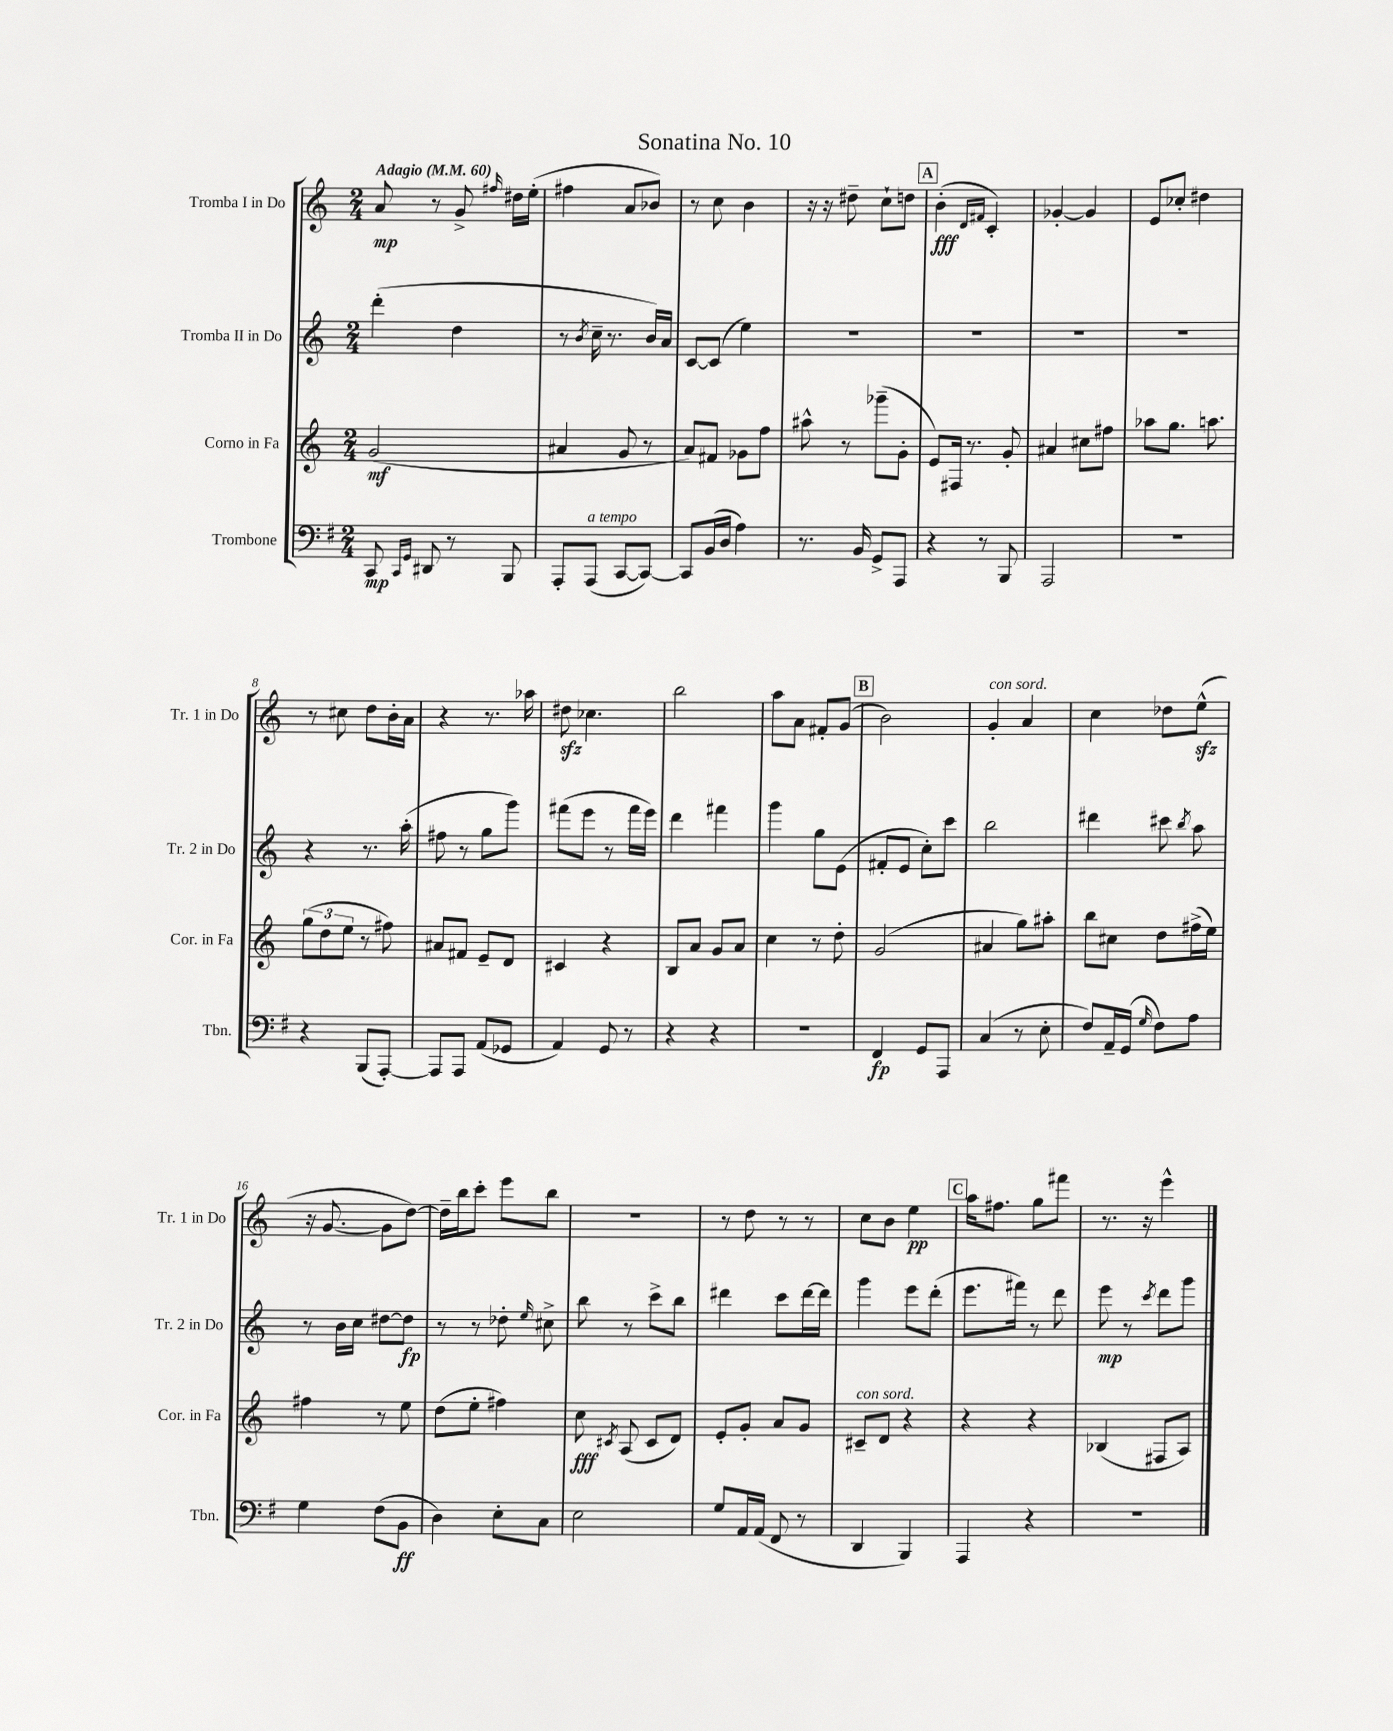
\header { title = "Sonatina No. 10" }
<<
\new StaffGroup <<
\new Staff = "s0" \with { instrumentName = "Tromba I in Do" shortInstrumentName = "Tr. 1 in Do" } {
    \clef treble \key c \major \numericTimeSignature \time 2/4 \tempo "Adagio" 4 = 60
    \autoBeamOff a'8\mp r8 g'8-> \grace { fis''16 } dis''16[ e''16]-.( |
    fis''4 a'8[ bes'8]) |
    r8 c''8 b'4 |
    r16 r16 dis''8-- c''8[-! d''8] |
    \mark \markup { \box "A" } b'4-.\fff( \grace { d'16[ fis'16] } c'4-.) |
    ges'4~-. ges'4 |
    e'8[ ces''8]-. dis''4 |
    r8 cis''8 d''8[ b'16-. a'16] |
    r4 r8. aes''16 |
    dis''8\sfz ces''4. |
    b''2 |
    a''8[ a'8] fis'8[-. g'8]( |
    \mark \markup { \box "B" } b'2) |
    g'4-.^\markup { \italic "con sord." } a'4 |
    c''4 des''8[ e''8]-^\sfz( |
    r16 g'8.~ g'8[ d''8]~) |
    d''16[-- b''16 c'''8]-. e'''8[ b''8] |
    r2 |
    r8 d''8 r8 r8 |
    c''8[ b'8] e''4\pp |
    \mark \markup { \box "C" } a''16[ fis''8.] g''8[ fis'''8] |
    r8. r16 e'''4-^ \bar "|." |
}
\new Staff = "s1" \with { instrumentName = "Tromba II in Do" shortInstrumentName = "Tr. 2 in Do" } {
    \clef treble \key c \major \numericTimeSignature \time 2/4
    \autoBeamOff d'''4-.( d''4 |
    r8 \acciaccatura { b'8 } c''16-- r8. b'16[) a'16] |
    c'8[~ c'8]( e''4) |
    R2 |
    \mark \markup { \box "A" } R2 |
    R2 |
    R2 |
    r4 r8. a''16-.( |
    fis''8 r8 g''8[ g'''8]) |
    fis'''8[( e'''8] r8 fis'''16[ e'''16]) |
    d'''4 fis'''4 |
    g'''4 g''8[ e'8]( |
    \mark \markup { \box "B" } fis'8[-. e'8] c''8[-.) c'''8] |
    b''2 |
    dis'''4 cis'''8 \acciaccatura { b''8 } a''8 |
    r8 b'16[ c''16] dis''8[~ dis''8]\fp |
    r8 r8 des''8-. \grace { e''16 } cis''8-> |
    b''8 r8 c'''8[-> b''8] |
    dis'''4 c'''8[ dis'''16~ dis'''16] |
    g'''4 e'''8[ d'''8]-.( |
    \mark \markup { \box "C" } e'''8.[ fis'''16]) r8 d'''8 |
    e'''8\mp r8 \acciaccatura { c'''8 } d'''8[ g'''8] \bar "|." |
}
\new Staff = "s2" \with { instrumentName = "Corno in Fa" shortInstrumentName = "Cor. in Fa" } {
    \clef treble \key c \major \numericTimeSignature \time 2/4
    \autoBeamOff g'2\mf( |
    ais'4 g'8 r8 |
    a'8[) fis'8] ges'8[ f''8] |
    ais''8-^ r8 ges'''8[--( g'8]-. |
    \mark \markup { \box "A" } e'8[) fis16] r8. g'8-. |
    ais'4 cis''8[ fis''8] |
    aes''8[ g''8.] a''8. |
    \tuplet 3/2 { g''8[( d''8 e''8] } r8 fis''8) |
    ais'8[ fis'8] e'8[-- d'8] |
    cis'4 r4 |
    b8[ a'8] g'8[ a'8] |
    c''4 r8 d''8-. |
    \mark \markup { \box "B" } g'2( |
    ais'4 g''8[) ais''8]-. |
    b''8[ cis''8] d''8[ fis''16->( e''16]) |
    fis''4 r8 e''8 |
    d''8[( e''8]-. fis''4) |
    c''8\fff \acciaccatura { cis'8 } a8( cis'8[ d'8]) |
    e'8[-. g'8]-. a'8[ g'8] |
    cis'8[--^\markup { \italic "con sord." } d'8] r4 |
    \mark \markup { \box "C" } r4 r4 |
    bes4( fis8[ a8]) \bar "|." |
}
\new Staff = "s3" \with { instrumentName = "Trombone" shortInstrumentName = "Tbn." } {
    \clef bass \key g \major \numericTimeSignature \time 2/4
    \autoBeamOff c,8\mp \grace { c,16[ g,16] } dis,8 r8 b,,8 |
    a,,8[-. a,,8]^\markup { \italic "a tempo" }( c,8[~ c,8]~) |
    c,8[ b,16( d16] a4) |
    r8. b,16 g,8[-> a,,8] |
    \mark \markup { \box "A" } r4 r8 b,,8 |
    a,,2 |
    R2 |
    r4 b,,8[( a,,8]~-.) |
    a,,8[ a,,8] a,8[( ges,8] |
    a,4) g,8 r8 |
    r4 r4 |
    R2 |
    \mark \markup { \box "B" } fis,4\fp g,8[ a,,8] |
    c4( r8 e8-. |
    fis8[) a,16-- g,16]( \grace { g16 } fis8[) a8] |
    g4 fis8[( b,8]\ff |
    d4) e8[-. c8] |
    e2 |
    g8[ a,16 a,16]( fis,8 r8 |
    d,4 b,,4) |
    \mark \markup { \box "C" } a,,4 r4 |
    R2 \bar "|." |
}
>>
>>
